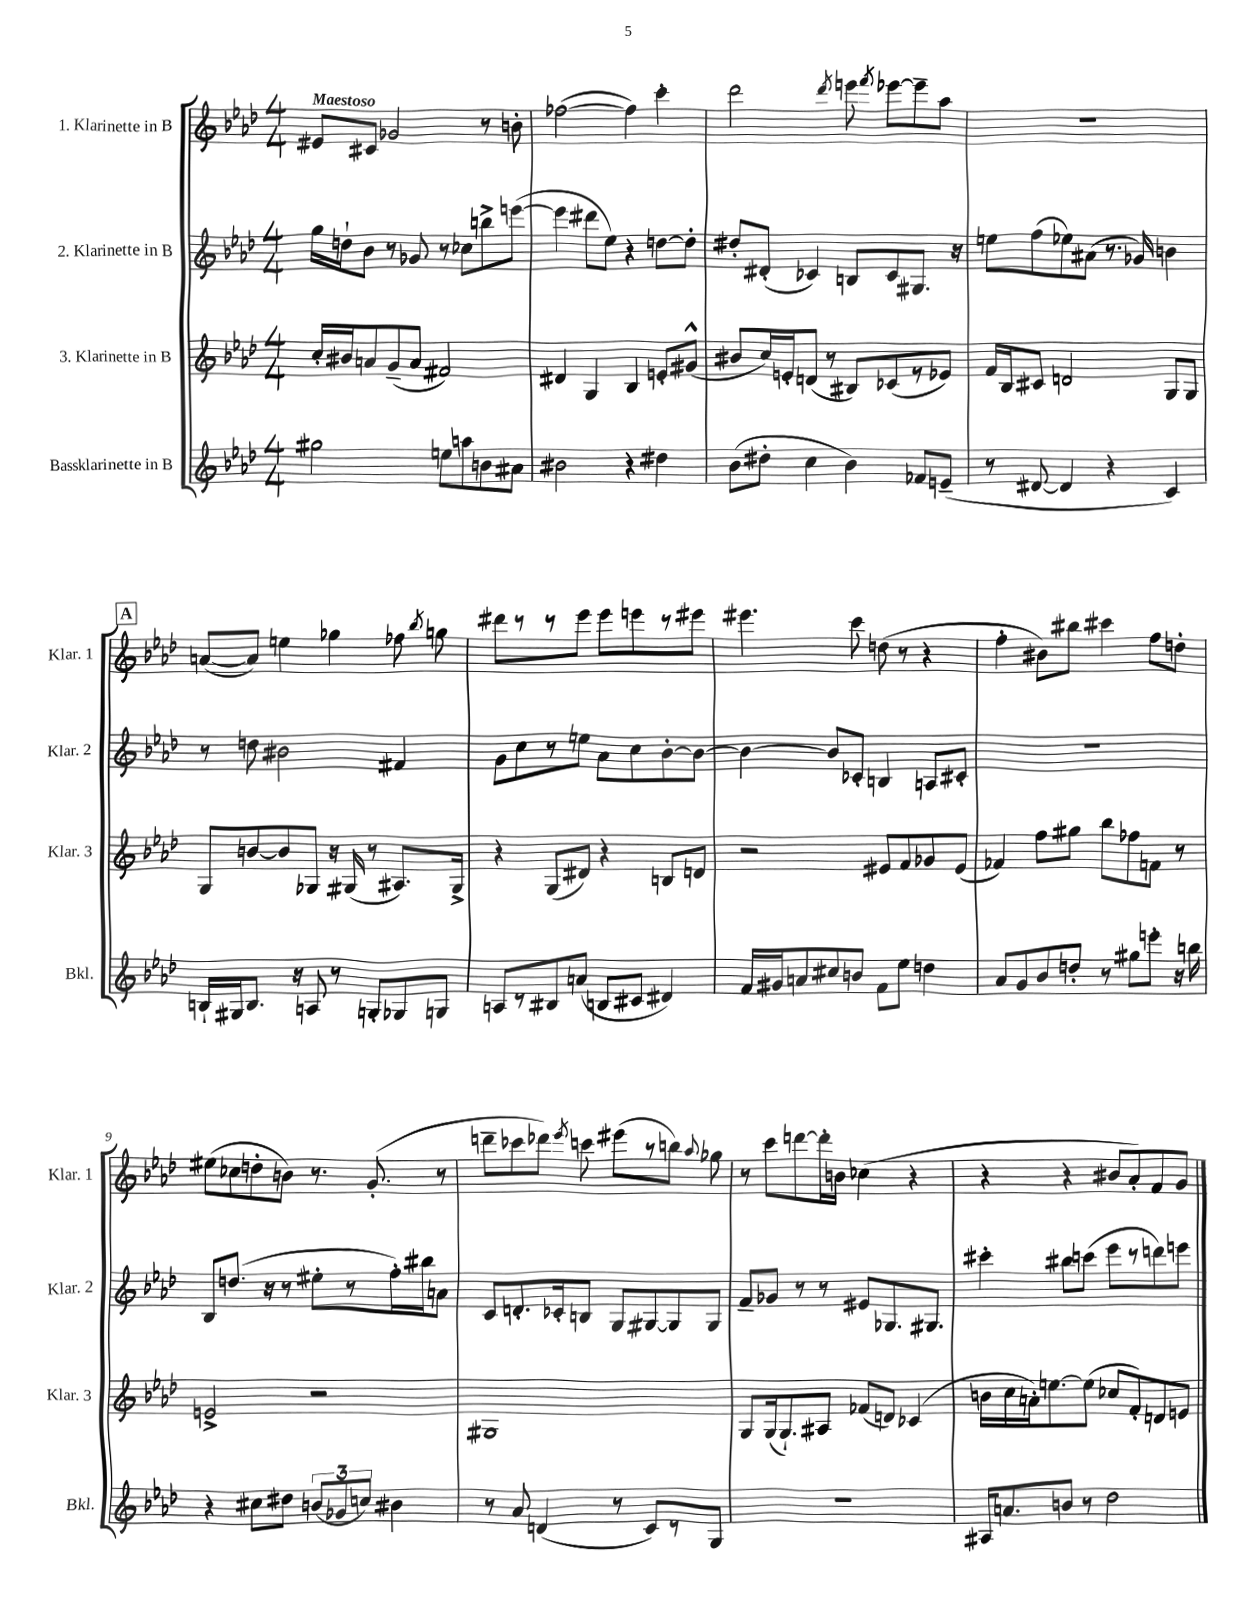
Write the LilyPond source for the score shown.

<<
\new StaffGroup <<
\new Staff = "s0" \with { instrumentName = "1. Klarinette in B" shortInstrumentName = "Klar. 1" } {
    \clef treble \key aes \major \numericTimeSignature \time 4/4 \tempo "Maestoso"
    \autoBeamOff eis'8[ cis'8] ges'2 r8 b'8-. |
    fes''2~( fes''4) c'''4-. |
    des'''2 \acciaccatura { des'''8 } e'''8 \acciaccatura { f'''8 } ees'''8[~ ees'''8-- aes''8] |
    r1 |
    \mark \markup { \box "A" } a'8[~( a'8]) e''4 ges''4 fes''8 \acciaccatura { bes''8 } g''8 |
    dis'''8[ r8 r8 ees'''8] ees'''8[ e'''8 r8 eis'''8] |
    eis'''4. c'''8 d''8( r8 r4 |
    f''4-. bis'8[) bis''8] cis'''4 f''8[ d''8]-. |
    eis''8[( ces''8 d''8-. b'8]) r8. g'8.-.( r8 |
    d'''8[-- ces'''8 des'''8]) \acciaccatura { ees'''8 } c'''8 eis'''8[( r8 b''8]) \appoggiatura { aes''8 } ges''8 |
    r8 c'''8[ d'''8~ d'''16-. b'16] ces''4( r4 |
    r4 r4 bis'8[ aes'8-.) f'8 g'8] \bar "|." |
}
\new Staff = "s1" \with { instrumentName = "2. Klarinette in B" shortInstrumentName = "Klar. 2" } {
    \clef treble \key aes \major \numericTimeSignature \time 4/4
    \autoBeamOff g''16[ d''16-! bes'8] r8 ges'8 r8 ces''8[ b''8-> e'''8]~( |
    e'''4 dis'''8[ ees''8]) r4 d''8[~ d''8]-. |
    dis''8[-. dis'8]-.( ces'4) b8[ ces'8 gis8.] r16 |
    e''8[ f''8( ees''8) ais'8]( r8. ges'16) b'4 |
    \mark \markup { \box "A" } r8 d''8 bis'2 fis'4 |
    g'8[ c''8 r8 e''8] aes'8[ c''8 bes'8~-. bes'8]~ |
    bes'4~ bes'8[ ces'8]-. b4 a8[ cis'8]-. |
    R1 |
    bes8[ d''8.]( r16 r8 eis''8[-. r8 f''16-.) bis''16 a'8] |
    c'8[ d'8.-. ces'16-. b8] g8[ gis8~ gis8 gis8] |
    f'8[-- ges'8] r8 r8 eis'8[ ges8. gis8.] |
    cis'''4-. bis''8[ c'''8]( ees'''8[ r8 d'''8) e'''8] \bar "|." |
}
\new Staff = "s2" \with { instrumentName = "3. Klarinette in B" shortInstrumentName = "Klar. 3" } {
    \clef treble \key aes \major \numericTimeSignature \time 4/4
    \autoBeamOff c''16[-. bis'16 a'8 g'8--( a'8] fis'2) |
    dis'4 g4 bes4 e'8[-. gis'8]-^( |
    bis'8[ c''16) e'16-. d'8]( r8 bis8[) ces'8( r8 ees'8]) |
    f'16[ bes16 cis'8] d'2 g8[ g8] |
    \mark \markup { \box "A" } g8[ b'8~ b'8 ges8] r16 gis16( r8 ais8.[) gis16]-> |
    r4 g8[( dis'8]) r4 b8[ d'8] |
    r2 eis'8[ f'8 ges'8 eis'8]( |
    fes'4) f''8[ gis''8] bes''8[ fes''8 f'8] r8 |
    e'2-> r2 |
    gis1 |
    g8[ g16( g8.-!) ais8] fes'8[( d'8]) ces'4( |
    b'16[ c''16 a'16-.) e''8.~ e''8]( ces''8[ f'8-.) d'8 e'8] \bar "|." |
}
\new Staff = "s3" \with { instrumentName = "Bassklarinette in B" shortInstrumentName = "Bkl." } {
    \clef treble \key aes \major \numericTimeSignature \time 4/4
    \autoBeamOff gis''2 e''8[ a''8 b'8 ais'8] |
    bis'2 r4 dis''4 |
    bes'8[( dis''8]-. c''4 bes'4) fes'8[ e'8]--( |
    r8 dis'8~ dis'4 r4 c'4) |
    \mark \markup { \box "A" } b16[-! gis16 b8.] r16 a8 r8 g8[-. ges8 g8] |
    a8[ r8 bis8 a'8]( b8[ cis'8] dis'4) |
    f'16[ gis'16 a'8 cis''8 b'8] f'8[ ees''8] d''4 |
    aes'8[ g'8 bes'8 d''8]-. r8 gis''8[ e'''8]-. r16 b''16 |
    r4 cis''8[ dis''8] \tuplet 3/2 { b'8[( ges'8 c''8]) } bis'4 |
    r8 aes'8 d'4( r8 c'8[) r8 g8] |
    R1 |
    ais16[ a'8. b'8] r8 des''2 \bar "|." |
}
>>
>>
